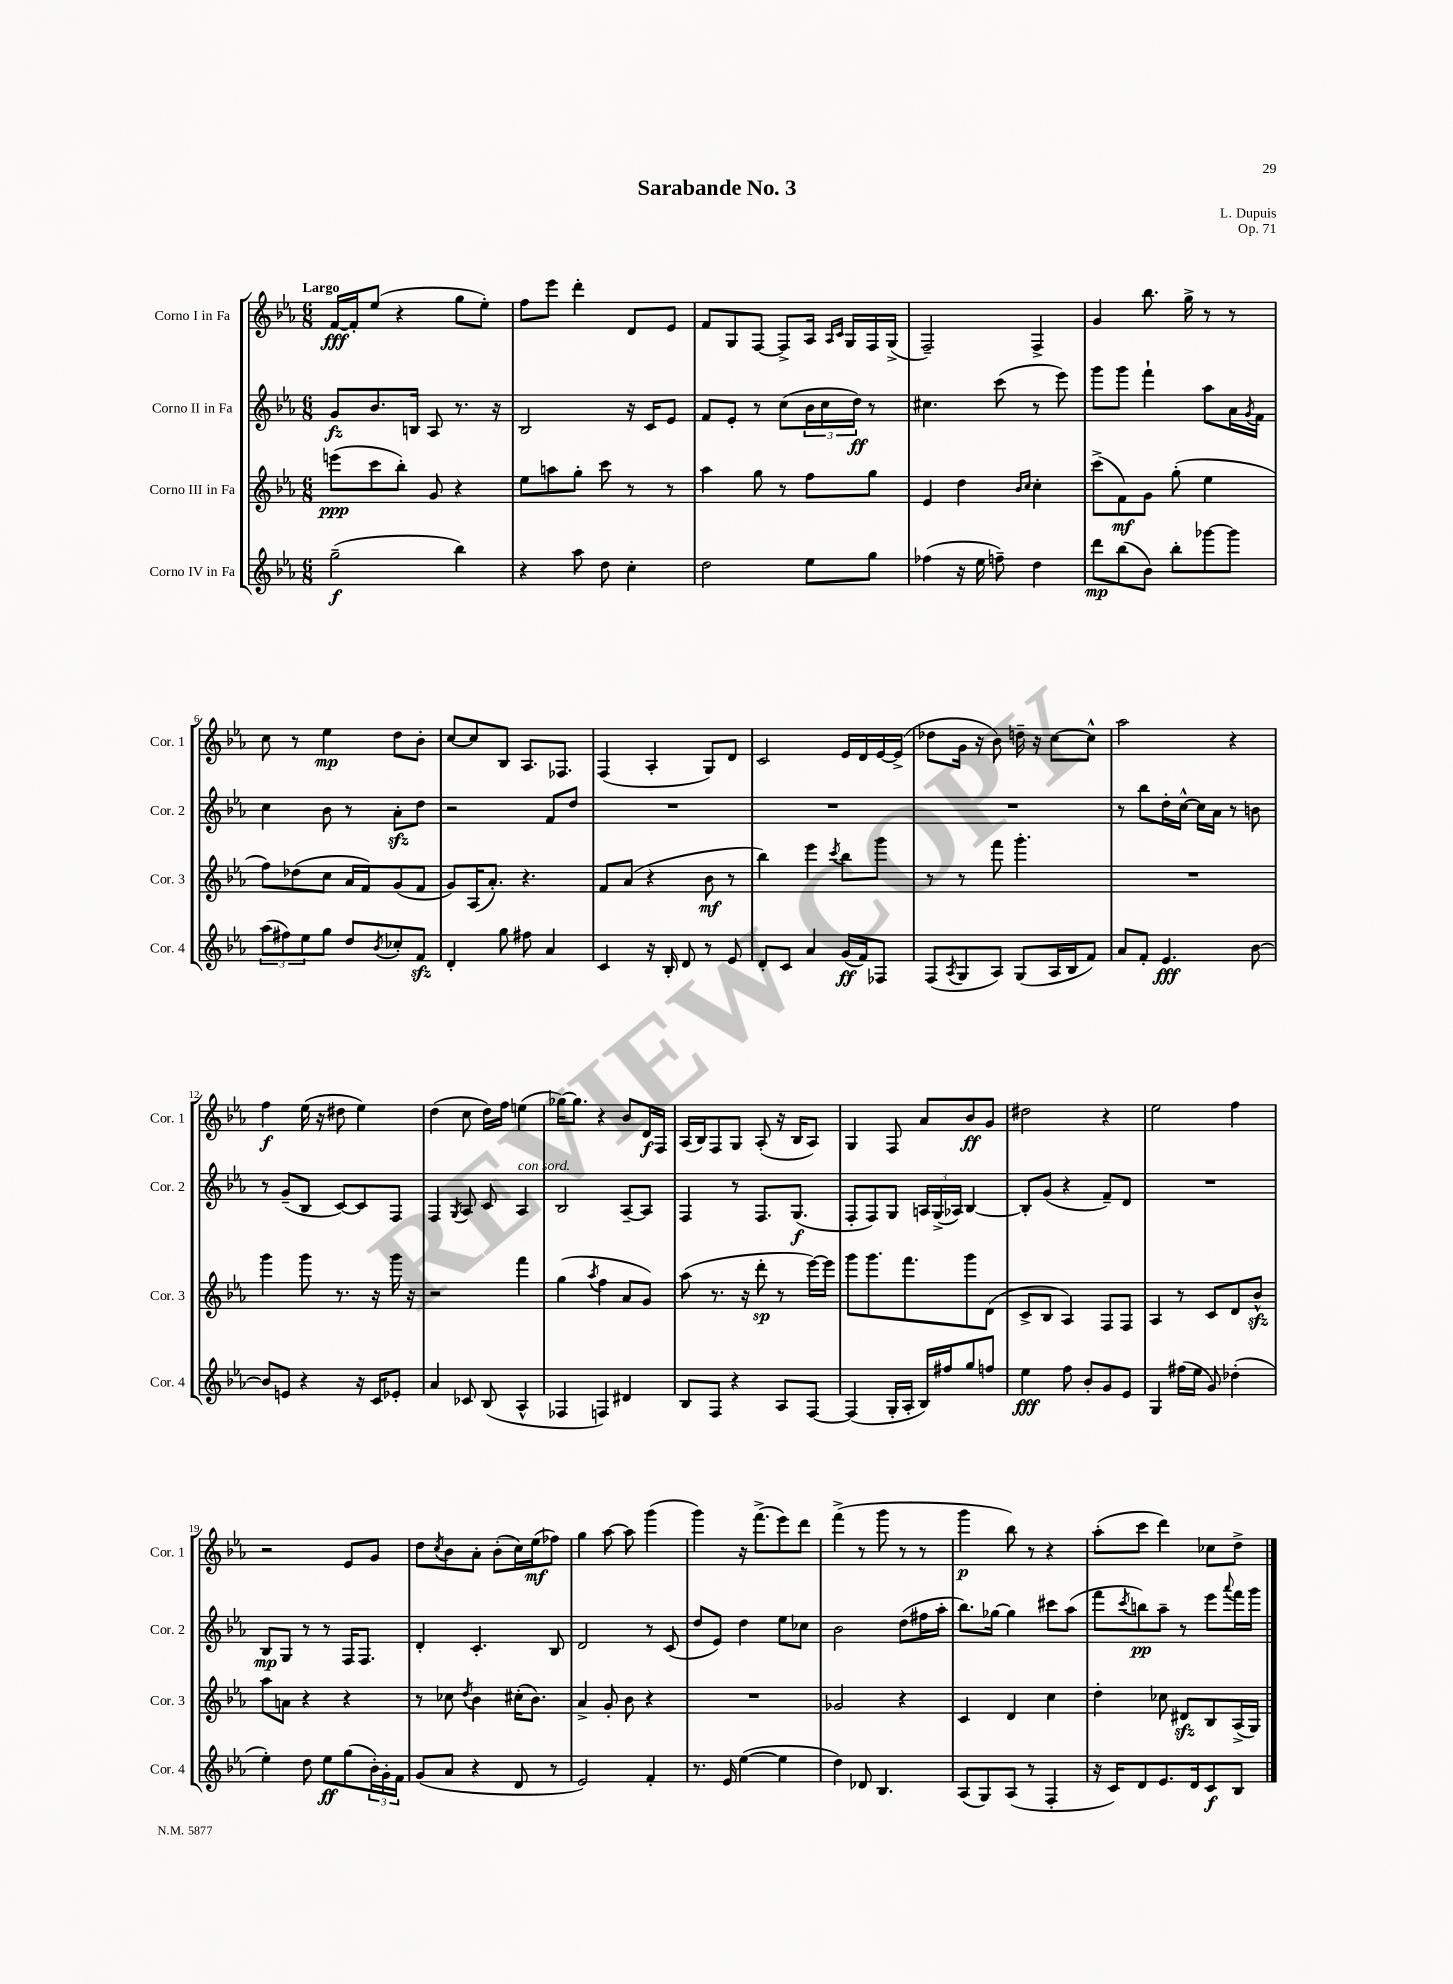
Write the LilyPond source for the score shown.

\header { title = "Sarabande No. 3" composer = "L. Dupuis" opus = "Op. 71" }
<<
\new StaffGroup <<
\new Staff = "s0" \with { instrumentName = "Corno I in Fa" shortInstrumentName = "Cor. 1" } {
    \clef treble \key ees \major \numericTimeSignature \time 6/8 \tempo "Largo"
    f'16~\fff f'16-. ees''8( r4 g''8 ees''8-.) |
    f''8 ees'''8 d'''4-. d'8 ees'8 |
    f'8 g8 f8~ f8-> aes16 \grace { aes16 c'16 } g16 f16 g16->( |
    f2--) f4-> |
    g'4 bes''8. g''16-> r8 r8 |
    c''8 r8 ees''4\mp d''8 bes'8-. |
    c''8~ c''8 bes8 aes8. fes8. |
    f4( aes4-. g8) d'8 |
    c'2 ees'16 d'16 ees'16~ ees'16->( |
    des''8 g'16 r16 bes'8) d''16-- r16 c''8~ c''8-^ |
    aes''2 r4 |
    f''4\f ees''16( r16 dis''8 ees''4) |
    d''4( c''8 d''16) f''16 e''4( |
    ges''16~) ges''8. r4 bes'8 d'16\f f16 |
    aes16( bes16) f8 g8 aes8-.( r16 bes16 aes8) |
    g4 f8 aes'8 bes'8\ff g'8 |
    dis''2 r4 |
    ees''2 f''4 |
    r2 ees'8 g'8 |
    d''8 \acciaccatura { c''8 } bes'8 aes'8-. bes'8-.( c''16) ees''16\mf( fes''8) |
    g''4 aes''8~ aes''8 g'''4( |
    g'''4) r16 f'''8.->( ees'''8) d'''8 |
    f'''4->( r8 g'''8 r8 r8 |
    g'''4\p bes''8) r8 r4 |
    aes''8-.( c'''8 d'''4) ces''8 d''8-> \bar "|." |
}
\new Staff = "s1" \with { instrumentName = "Corno II in Fa" shortInstrumentName = "Cor. 2" } {
    \clef treble \key ees \major \numericTimeSignature \time 6/8
    g'8\fz bes'8. b16 aes8 r8. r16 |
    bes2 r16 c'16 ees'8 |
    f'8 ees'8-. r8 c''8( \tuplet 3/2 { bes'16 c''16 d''16\ff) } r8 |
    cis''4. c'''8( r8 ees'''8) |
    g'''8 g'''8 f'''4-! aes''8 aes'16 \acciaccatura { g'8 } f'16 |
    c''4 bes'8 r8 aes'8-.\sfz d''8 |
    r2 f'8 d''8 |
    R2. |
    R2. |
    R2. |
    r8 bes''8 d''16-. c''16~-^ c''16 aes'16 r8 b'8 |
    r8 g'8--( bes8 c'8~) c'8 f8 |
    f4 \acciaccatura { g8 } aes8 c'8 aes4^\markup { \italic "con sord." } |
    bes2 aes8~-- aes8 |
    f4 r8 f8. g8.\f( |
    f8-. f8) g8 \tuplet 3/2 { a16 g16->( aes16) } bes4~ |
    bes8-. g'8( r4 f'8--) d'8 |
    R2. |
    bes8\mp g8 r8 r8 f16 f8. |
    d'4-. c'4.-. bes8 |
    d'2 r8 c'8( |
    d''8 ees'8) d''4 ees''8 ces''8 |
    bes'2 d''8( fis''16 aes''16-. |
    bes''8.) ges''16~ ges''4 cis'''8 aes''8( |
    f'''8 \acciaccatura { c'''8 } b''8\pp) aes''8-- r8 ees'''8 \appoggiatura { aes'''8 } f'''16 g'''16 \bar "|." |
}
\new Staff = "s2" \with { instrumentName = "Corno III in Fa" shortInstrumentName = "Cor. 3" } {
    \clef treble \key ees \major \numericTimeSignature \time 6/8
    e'''8\ppp( c'''8 bes''8-.) g'8 r4 |
    ees''8 a''8 g''8-. c'''8 r8 r8 |
    aes''4 g''8 r8 f''8 g''8 |
    ees'4 d''4 \grace { bes'16 c''16 } c''4-. |
    c'''8->( f'8\mf) g'8 g''8-.( ees''4 |
    f''8) des''8( c''8 aes'16 f'16) g'8( f'8 |
    g'8) aes16( aes'8.-.) r4. |
    f'8 aes'8( r4 bes'8\mf r8 |
    bes''4) ees'''4 \acciaccatura { c'''8 } bes''8 g'''8 |
    r8 r8 f'''8 g'''4.-. |
    R2. |
    g'''4 g'''8 r8. r16 g'''16 r16 |
    r2 f'''4 |
    g''4( \acciaccatura { aes''8 } f''4 aes'8 g'8) |
    aes''8( r8. r16 d'''8-.\sp r8 ees'''16~) ees'''16 |
    g'''8 g'''8. f'''8. g'''8 d'8( |
    c'8-> bes8 aes4) f8 f8 |
    aes4 r8 c'8 d'8 bes'8-^\sfz |
    aes''8 a'8 r4 r4 |
    r8 ces''8 \acciaccatura { d''8 } bes'4 cis''16-.( bes'8.) |
    aes'4-> g'8-. bes'8 r4 |
    R2. |
    ges'2 r4 |
    c'4 d'4 c''4 |
    d''4-. ces''8 dis'8\sfz bes8 aes16->( g16) \bar "|." |
}
\new Staff = "s3" \with { instrumentName = "Corno IV in Fa" shortInstrumentName = "Cor. 4" } {
    \clef treble \key ees \major \numericTimeSignature \time 6/8
    g''2--\f( bes''4) |
    r4 aes''8 d''8 c''4-. |
    d''2 ees''8 g''8 |
    fes''4( r16 ees''16 f''8--) d''4 |
    d'''8\mp bes''8( bes'8) bes''8-. ges'''8~ ges'''8 |
    \tuplet 3/2 { aes''8( fis''8) ees''8 } g''8 d''8 \acciaccatura { bes'8 } ces''8-. f'8\sfz |
    d'4-. g''8 fis''8 aes'4 |
    c'4 r16 bes16-. d'8 r8 ees'8 |
    d'8-. c'8 aes'4 g'16\ff( f'16) fes8 |
    f8( \acciaccatura { aes8 } g8 aes8) g8( aes16 bes16 f'8) |
    aes'8 f'8-. ees'4.\fff bes'8~ |
    bes'8 e'8 r4 r16 c'16 ees'8-. |
    aes'4 ces'8 bes8( aes4-^ |
    fes4 f4) dis'4 |
    bes8 f8 r4 aes8 f8~ |
    f4( g16-. aes16-. bes16) fis''16 g''8 f''8 |
    ees''4\fff f''8 bes'8-. g'8 ees'8 |
    g4 fis''16( ees''16 g'8) des''4-.( |
    ees''4-.) d''8 ees''8\ff g''8( \tuplet 3/2 { bes'16-.) g'16-. f'16 } |
    g'8( aes'8 r4 d'8 r8 |
    ees'2) f'4-. |
    r8. ees'16 ees''4~( ees''4 |
    d''4) des'8 bes4. |
    aes8( g8) aes8( r8 f4-. |
    r16 c'16) d'8 ees'8. d'16 c'8\f bes8 \bar "|." |
}
>>
>>
